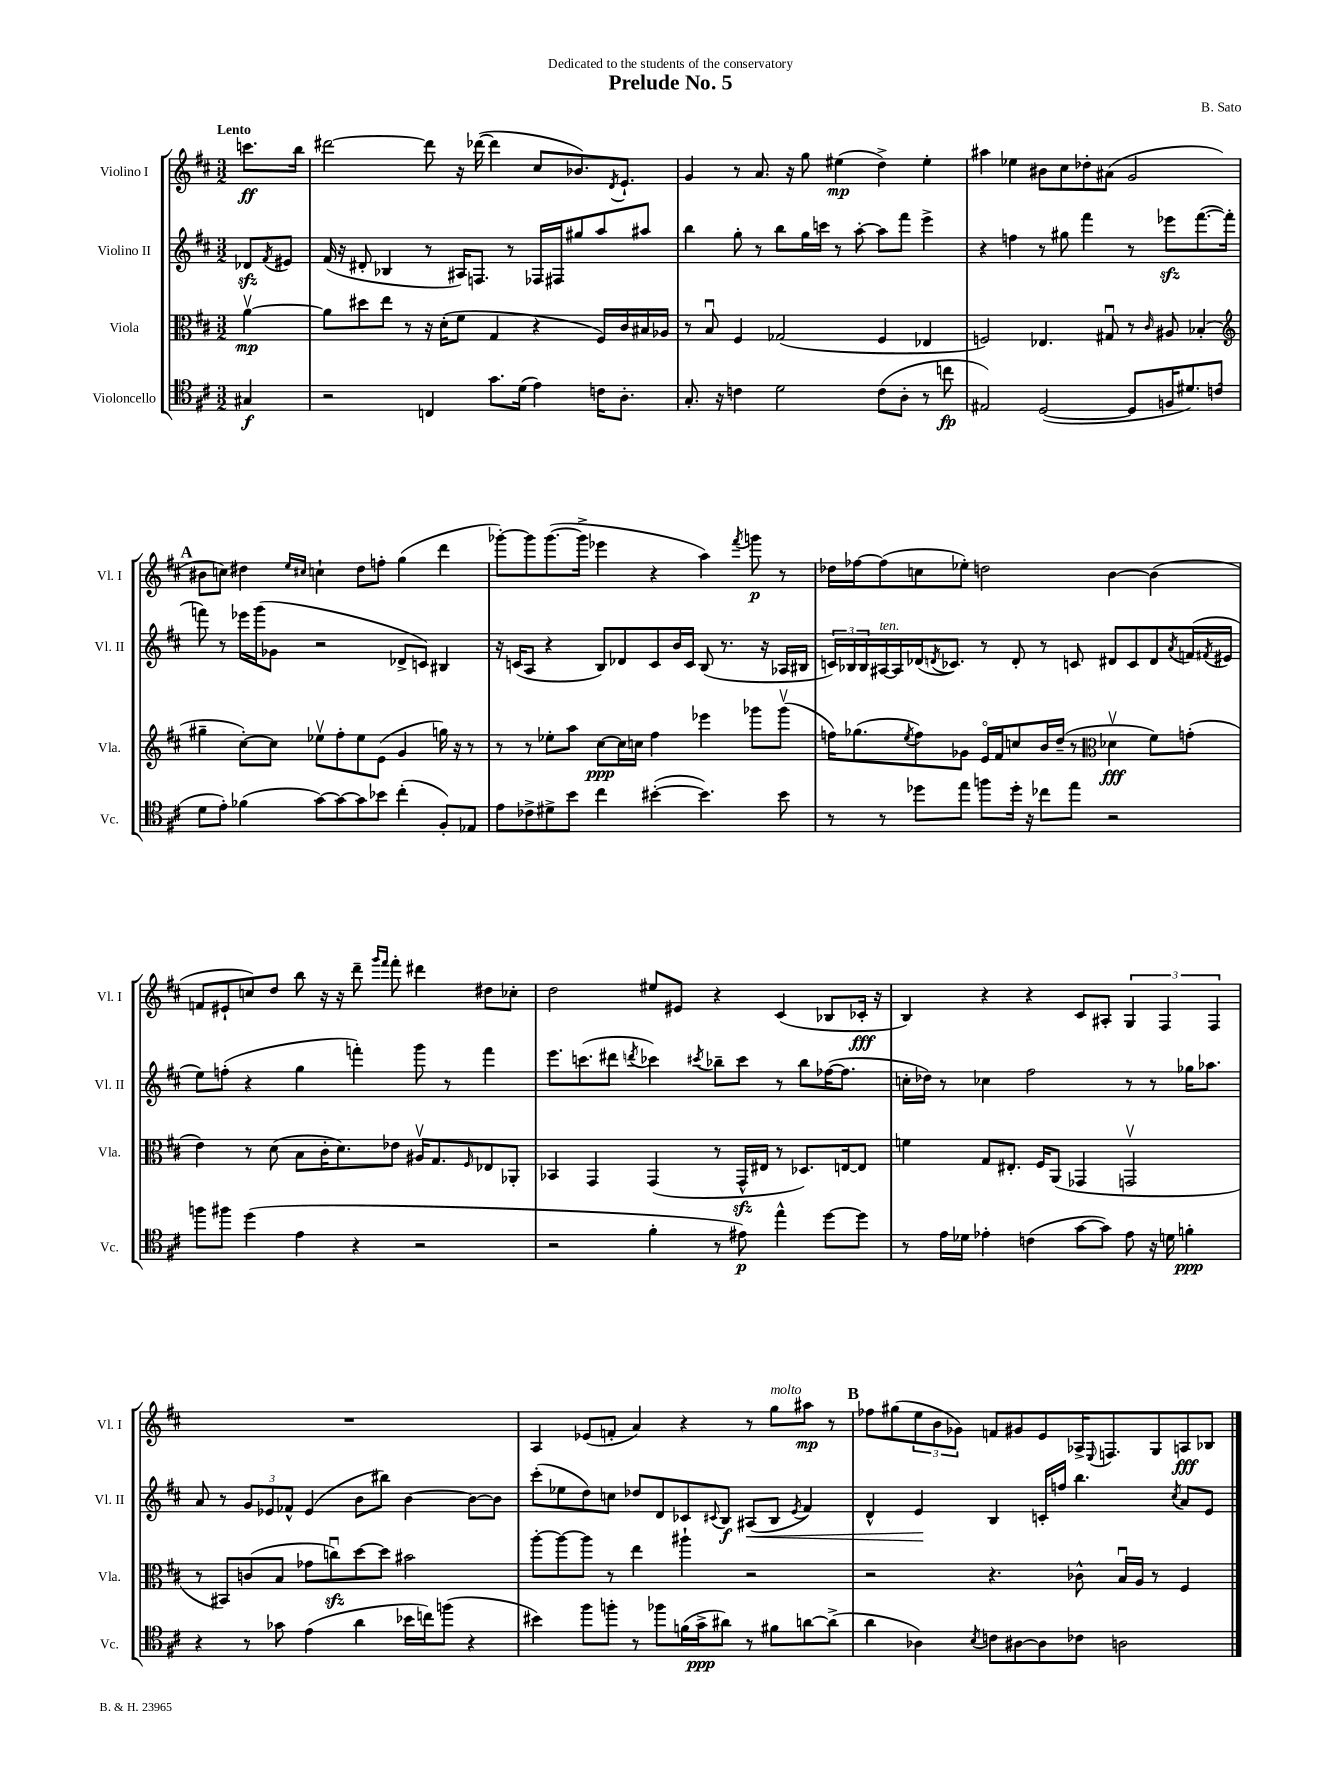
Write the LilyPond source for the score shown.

\header { title = "Prelude No. 5" composer = "B. Sato" dedication = "Dedicated to the students of the conservatory" }
<<
\new StaffGroup <<
\new Staff = "s0" \with { instrumentName = "Violino I" shortInstrumentName = "Vl. I" } {
    \clef treble \key d \major \numericTimeSignature \time 3/2 \partial 4 \tempo "Lento"
    c'''8.\ff b''16 |
    dis'''2~ dis'''8 r16 des'''16~( des'''4 cis''8 bes'8.) \acciaccatura { d'8 } e'8.-! |
    g'4 r8 a'8. r16 g''8 eis''4\mp( d''4->) eis''4-. |
    ais''4 ees''4 bis'8 cis''8 des''8-. ais'8( g'2 |
    \mark \markup { \bold "A" } bis'8 c''8) dis''4 \grace { e''16 cis''16 } c''4-! dis''8 f''8-. g''4( d'''4 |
    ges'''8~-.) ges'''8 ges'''8.~( ges'''16-> ees'''4 r4 a''4) \acciaccatura { fis'''8 } g'''8\p r8 |
    des''16 fes''16~ fes''8( c''8 ees''8-.) d''2 b'4~ b'4( |
    f'8 eis'8-! c''8) d''8 b''8 r16 r16 d'''8-- \grace { g'''16 fis'''16 } fis'''8-. dis'''4 dis''8 ces''8-. |
    d''2 eis''8 eis'8 r4 cis'4( bes8 ces'16-.\fff r16 |
    b4) r4 r4 cis'8 ais8-. \tuplet 3/2 { g4 fis4 fis4 } |
    R1. |
    a4 ees'8( f'8-. a'4) r4 r8 g''8^\markup { \italic "molto" } ais''8\mp r8 |
    \mark \markup { \bold "B" } fes''8 gis''8( \tuplet 3/2 { e''8 b'8 ges'8) } f'8 gis'8 e'8 aes16-> \appoggiatura { e8 } f8. g8 a8\fff bes8 \bar "|." |
}
\new Staff = "s1" \with { instrumentName = "Violino II" shortInstrumentName = "Vl. II" } {
    \clef treble \key d \major \numericTimeSignature \time 3/2 \partial 4
    des'8\sfz \acciaccatura { fis'8 } eis'8 |
    fis'16( r16 dis'8-. bes4 r8 ais16) f8. r8 fes16 fis16 gis''8 a''8 ais''8 |
    b''4 g''8-. r8 b''8 g''16 c'''16 r8 a''8~-. a''8 fis'''8 e'''4-> |
    r4 f''4 r8 gis''8 fis'''4 r8 ees'''8\sfz fis'''8.~( fis'''16-. |
    \mark \markup { \bold "A" } f'''8) r8 ees'''16 g'''16( ges'8 r2 des'8-> c'8) bis4 |
    r16 c'16( a8 r4 b8) des'8 c'8 b'16 c'16 b8( r8. r16 aes16 bis16 |
    \tuplet 3/2 { c'16) bes16 bes16 } ais16~^\markup { \italic "ten." } ais16 des'16( \acciaccatura { d'8 } ces'8.) r8 d'8-. r8 c'8 dis'8 c'8 dis'8 \acciaccatura { a'8 } f'16( \acciaccatura { fis'8 } eis'16 |
    e''8) f''8-.( r4 g''4 f'''4-.) g'''8 r8 f'''4 |
    e'''8. c'''8.( dis'''8 \acciaccatura { d'''8 } ces'''4) \acciaccatura { cis'''8 } bes''8-- cis'''8 r8 bes''8 fes''16~( fes''8. |
    c''16-. des''16) r8 ces''4 fis''2 r8 r8 ges''16 aes''8. |
    a'8 r8 \tuplet 3/2 { g'8 ees'8 fes'8-^ } ees'4( b'8 bis''8) b'4~ b'8~ b'8 |
    cis'''8-.( ees''8 d''8) c''8 des''8 d'8 ces'8 \appoggiatura { cis'8 } b8\f ais8\<( b8 \acciaccatura { e'8 } fis'4) |
    \mark \markup { \bold "B" } d'4-^ e'4\! b4 c'16-. f''16 b''4. \acciaccatura { cis''8 } a'8 e'8 \bar "|." |
}
\new Staff = "s2" \with { instrumentName = "Viola" shortInstrumentName = "Vla." } {
    \clef alto \key d \major \numericTimeSignature \time 3/2 \partial 4
    a'4~\upbow\mp |
    a'8 dis''8 e''8 r8 r16 d'16-.( fis'8 g4 r4 fis16) cis'16 bis16 aes16 |
    r8 b8\downbow fis4 ges2( fis4 ees4 |
    f2) ees4. gis8\downbow r8 \grace { cis'16 } ais8 bes4-.( |
    \mark \markup { \bold "A" } \clef treble gis''4-- cis''8~-.) cis''8 ees''8\upbow fis''8-. ees''8 e'8( g'4 g''16) r16 r8 |
    r8 r8 ees''8-. a''8 cis''8~\ppp cis''16 c''16 fis''4 ees'''4 ges'''8 ges'''8\upbow( |
    f''16) ges''8.( \acciaccatura { e''8 } f''8) ges'8 e'16\flageolet fis'16 c''8 b'16 d''16--( r8 \clef alto des'4\upbow\fff fis'8) g'8-.( |
    e'4) r8 d'8( b8 cis'16-. d'8.) ees'8 ais16\upbow g8. \grace { fis16 } ees8 aes,8-. |
    bes,4 g,4 g,4( r8 g,16-^\sfz eis16 r8 des8.) e16~ e8 |
    f'4 g8 eis8.-. fis16 a,8( ges,4 g,2\upbow |
    r8 bis,8) c'8( b8 ges'8 c''8\downbow\sfz) d''8~ d''8 bis'2 |
    a''8~-. a''8~ a''8 r8 e''4 ais''4-! r2 |
    \mark \markup { \bold "B" } r2 r4. ces'8-^ b16\downbow a16 r8 fis4 \bar "|." |
}
\new Staff = "s3" \with { instrumentName = "Violoncello" shortInstrumentName = "Vc." } {
    \clef tenor \key d \major \numericTimeSignature \time 3/2 \partial 4
    gis4\f |
    r2 c4 g'8. d'16( e'4) c'16 a8.-. |
    g8.-. r16 c'4 d'2 c'8( a8-. r8 c''8\fp |
    eis2) d2~( d8 f16 dis'8.) c'8( |
    \mark \markup { \bold "A" } d'8 e'8-.) fes'4( g'8~) g'8~ g'8 bes'8 cis''4-.( fis8-.) ees8 |
    e'8 ces'8-> dis'8-> b'8 cis''4 bis'4~-.( bis'4.) bis'8 |
    r8 r8 des''8 e''8 f''8 des''16-. r16 ces''8 e''8 r2 |
    f''8 fis''8 d''4( e'4 r4 r2 |
    r2 fis'4-. r8 eis'8\p) e''4-^ d''8~ d''8 |
    r8 e'16 des'16 ees'4-. c'4( g'8~ g'8) ees'8 r16 d'16 f'4-.\ppp |
    r4 r8 ges'8 e'4( a'4 bes'16 c''16) f''8( r4 |
    bis'4) fis''8 f''8-. r8 fes''8 f'16( g'16->\ppp ais'8) r8 fis'8 a'8~ a'8->( |
    \mark \markup { \bold "B" } a'4 aes4) \acciaccatura { b8 } c'8 ais8~ ais8 ces'8 a2 \bar "|." |
}
>>
>>
\layout { \context { \Score \remove "Bar_number_engraver" } }
